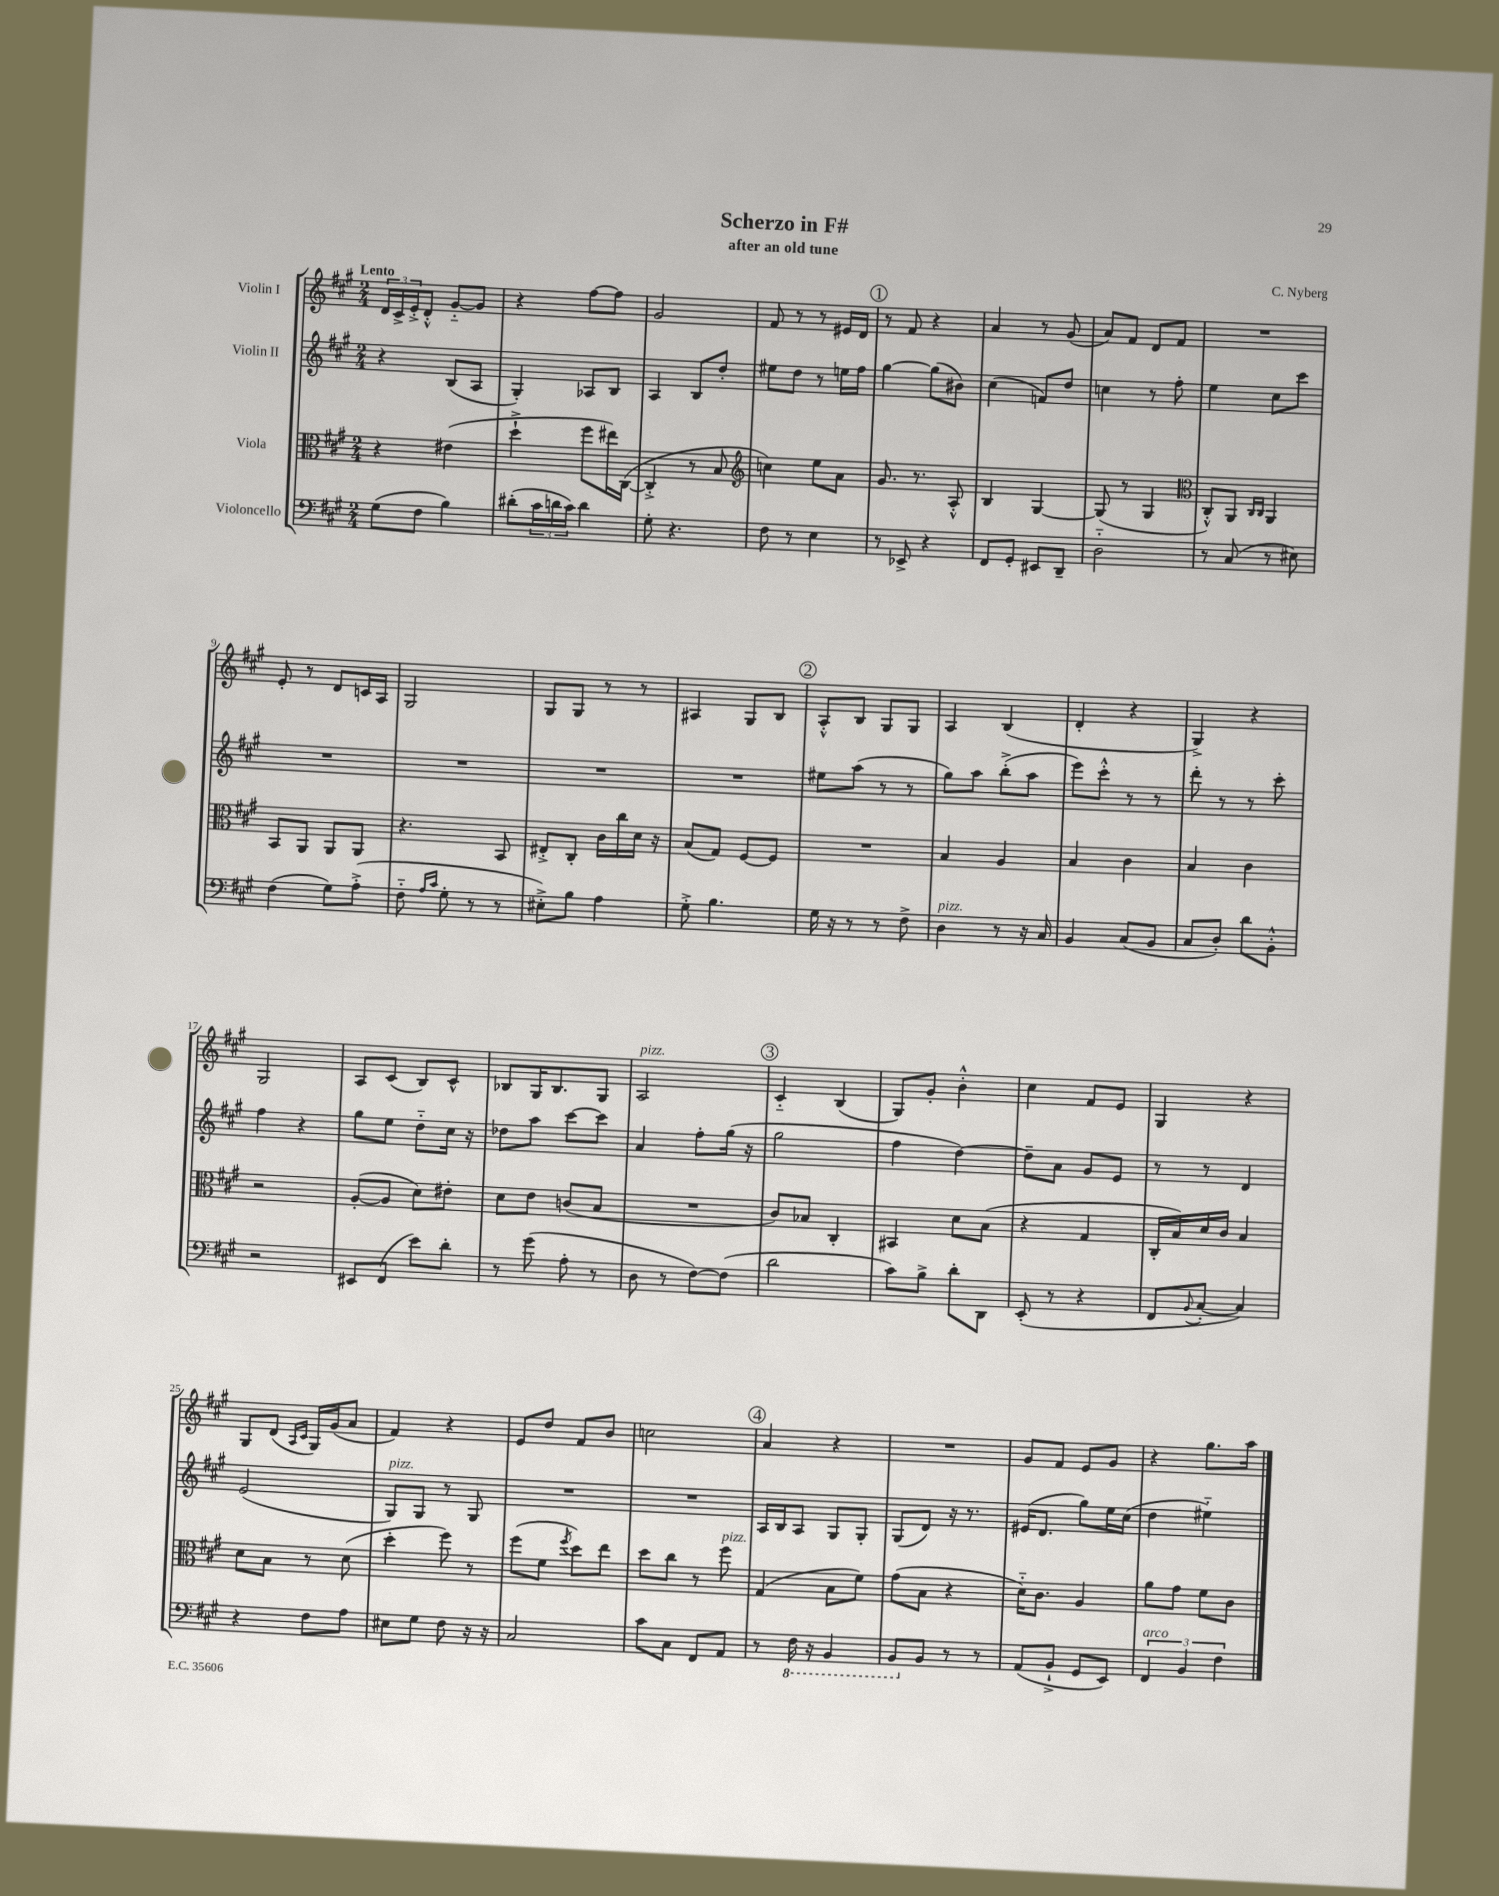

**kern	**kern	**kern	**kern
*staff4	*staff3	*staff2	*staff1
*clefF4	*clefC3	*clefG2	*clefG2
*k[f#c#g#]	*k[f#c#g#]	*k[f#c#g#]	*k[f#c#g#]
*M2/4	*M2/4	*M2/4	*M2/4
(8G#	4r	4r	24d
.	.	.	24c#^
.	.	.	24e'^
8F#	.	.	8d'^^
4B)	(4e#	(8B	[8g#'~
.	.	8A	8g#]
=	=	=	=
(8d#'	4dd`^	4G#')	4r
24c#	.	.	.
24d	.	.	.
24c#)	.	.	.
4d	8ff#	8A-	[8ff#
.	16ee#)	8B	8ff#]
.	([16C#	.	.
=	=	=	=
8G#'	4C#'^]	4A	2g#
4.r	.	.	.
.	8r	8B	.
.	8B	8dd'	.
=	=	=	=
*	*clefG2	*	*
8F#	4cc)	8ee#	8f#
8r	.	8dd	8r
4E	8ee	8r	8r
.	8a	16ee	16e#
.	.	16ff#	16d
=	=	=	=
8r	8.g#	[4gg#	8r
8EE-^	.	.	8f#
.	8.r	.	.
4r	.	(8gg#]	4r
.	8A'^^	8b#)	.
=	=	=	=
8FF#	4B	(4cc#	4a
8GG#'	.	.	.
8EE#	[4G#	8f)	8r
8DD~	.	8dd	(8g#
=	=	=	=
2D'~	(8G#]	4cc	8a)
.	8r	.	8f#
.	4G#	8r	8d
.	.	8ff#'	8f#
=	=	=	=
*	*clefC3	*	*
8r	8C#'^^)	4ee	2r
(8C#	8AA	.	.
.	16qqC#	.	.
.	16qqC#	.	.
8r	4AA	8cc#	.
8E#)	.	8ccc#	.
=	=	=	=
(4F#	8BB	2r	8e'
.	8AA	.	8r
8G#)	8AA	.	8d
(8A'^	8AA	.	16c
.	.	.	16A
=	=	=	=
8F#'~	4.r	2r	2G#
16qqA	.	.	.
16qqc#	.	.	.
8G#'	.	.	.
8r	.	.	.
8r	8BB	.	.
=	=	=	=
8E#'^)	8E#'^	2r	8G#
8B	8C#'	.	8G#
4A	16c#	.	8r
.	16cc#	.	.
.	16d	.	8r
.	16r	.	.
=	=	=	=
8G#'^	(8B	2r	4A#
4.B	8G#)	.	.
.	[8F#	.	8G#
.	8F#]	.	8B
=	=	=	=
16G#	2r	8ee#	8A'^^
16r	.	.	.
8r	.	(8aa	8B
8r	.	8r	8G#
8F#^	.	8r	8G#
=	=	=	=
4D	4B	8gg#)	4A
.	.	8aa	.
8r	4A	(8bb'^	(4B
16r	.	8aa	.
16C#	.	.	.
=	=	=	=
4BB	4B	8eee)	4d'
.	.	8ccc#'^^	.
(8C#	4c#	8r	4r
8BB	.	8r	.
=	=	=	=
8C#	4B	8ddd'	4G#^)
8D')	.	8r	.
8d	4c#	8r	4r
8BB'^^	.	8ccc#'	.
=	=	=	=
2r	2r	4ff#	2G#
.	.	4r	.
=	=	=	=
8EE#	([8A'	8gg#	8A
(8FF#	8A]	8ee	(8c#
8e)	8d)	8dd'~	8B)
8d'	8e#'	16cc#	8c#^^
.	.	16r	.
=	=	=	=
8r	8d	8dd-	8B-
(8g#	8e	8aa	16G#
.	.	.	8.B-
8A'	(8c	[8ccc#	.
8r	8B	8ccc#]	8G#
=	=	=	=
8D	2r	4a	2A
8r	.	.	.
[8F#)	.	8ff#'	.
(8F#]	.	(16gg#	.
.	.	16r	.
=	=	=	=
2d	8c#)	2gg#	4c#'~
.	8B-	.	.
.	4C#'	.	(4B
=	=	=	=
8c#)	4BB#	4ff#	8G#)
8B^	.	.	8g#'
8d'	8d	[4dd)	4b'^^
8DD	(8B	.	.
=	=	=	=
(8EE'	4r	8dd~]	4cc#
8r	.	8a	.
4r	4G#	8g#	8f#
.	.	8e	8e
=	=	=	=
8FF#	16C#'	8r	4G#
.	16B)	.	.
8qqBB	.	.	.
[8C#'	16d	8r	.
.	16c#	.	.
4C#])	4B	4d	4r
=	=	=	=
4r	8d	(2e	8G#
.	8B	.	(8d
.	.	.	16qqA
.	.	.	16qqc#
8F#	8r	.	16G#)
.	.	.	(16g#
8A	(8d	.	8a
=	=	=	=
8E#	4dd'	8G#)	4f#)
8G#	.	8G#	.
8F#	8ff#)	8r	4r
16r	8r	8G#	.
16r	.	.	.
=	=	=	=
2C#	(8ff#	2r	8e
.	8f#	.	8dd
.	8qff#	.	.
.	8dd)	.	8f#
.	8ee	.	8b
=	=	=	=
8c#	8dd	2r	2cc
8C#	8cc#	.	.
8FF#	8r	.	.
8AA	8ff#	.	.
=	=	=	=
8r	(4G#	16A	4a
.	.	16B	.
16FF#	.	8A	.
16r	.	.	.
4BBB	8B	8G#	4r
.	8f#)	8G#'	.
=	=	=	=
8BBB	(8g#	(8G#	2r
8BB	8B	8d)	.
8r	4r	16r	.
.	.	8.r	.
8r	.	.	.
=	=	=	=
(8AA	16d'~)	(16e#	8g#
.	8.c#	8.d	.
8BB`^	.	.	8f#
8GG#	4A	8gg#)	8e
8EE)	.	16ee	8g#
.	.	(16cc#	.
=	=	=	=
6FF#	8a	4dd	4r
.	8g#	.	.
6BB	.	.	.
.	8f#	4ee#'~)	8.gg#
6F#	.	.	.
.	8c#	.	.
.	.	.	16aa
==	==	==	==
*-	*-	*-	*-
